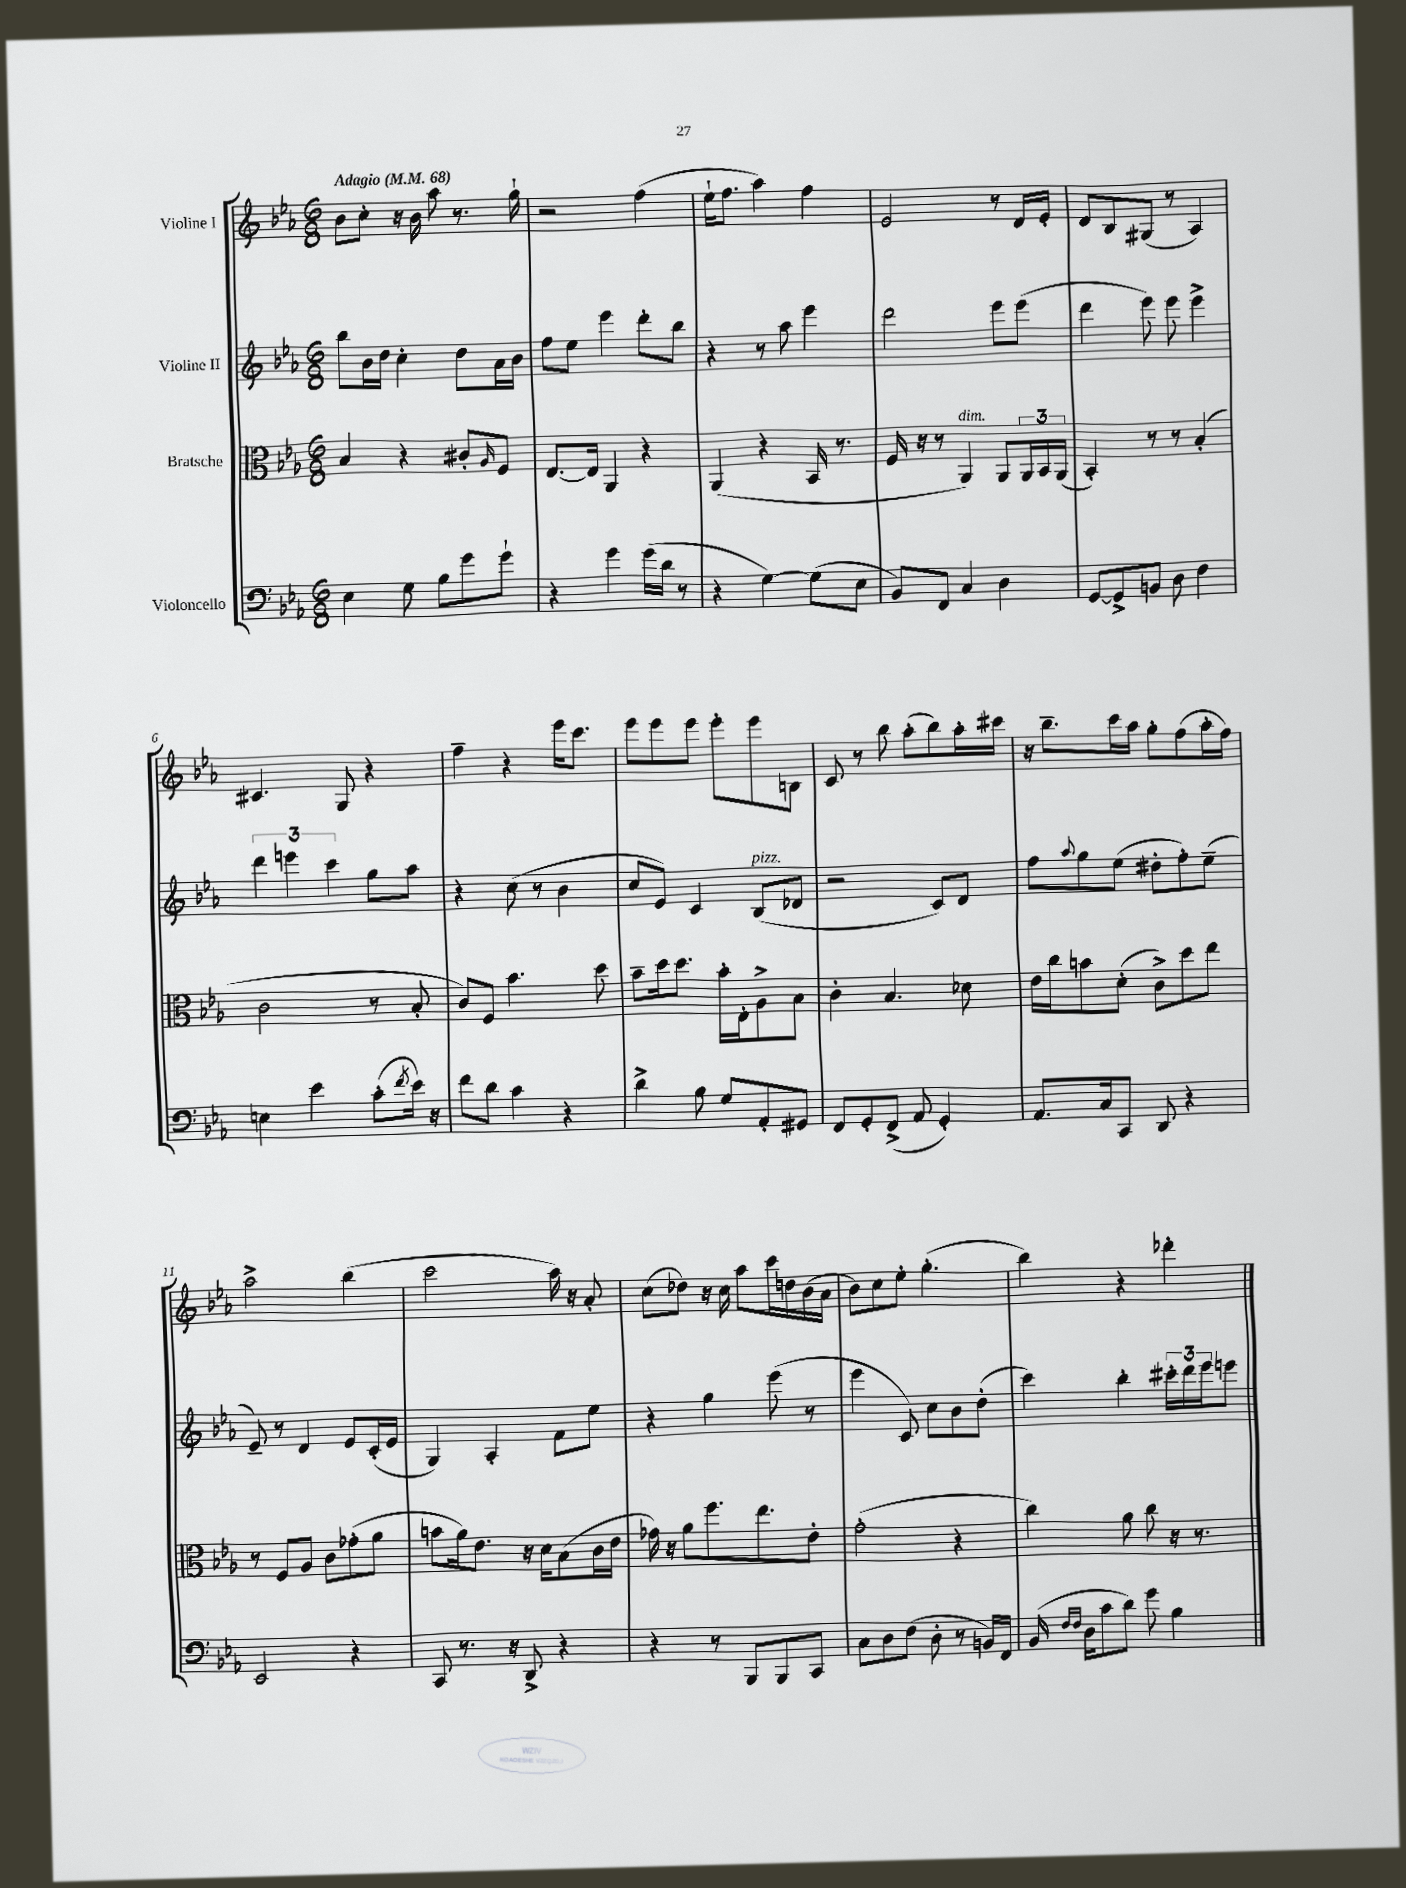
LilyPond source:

<<
\new StaffGroup <<
\new Staff = "s0" \with { instrumentName = "Violine I" } {
    \clef treble \key ees \major \numericTimeSignature \time 6/8 \tempo "Adagio" 4 = 68
    bes'8 c''8-. r16 bes'16 aes''8 r8. g''16-! |
    r2 f''4( |
    ees''16-! f''8. aes''4) f''4 |
    ees'2 r8 d'16 ees'16-. |
    d'8 bes8 gis8( r8 aes4) |
    cis'4. g8 r4 |
    f''4-- r4 ees'''16 c'''8. |
    ees'''8 ees'''8 ees'''8 ees'''8-. ees'''8 b8 |
    c'8 r8 bes''8 aes''8-.( bes''8) aes''16-. cis'''16 |
    r16 bes''8.-- c'''16 aes''16 g''8-. f''8( aes''16-. f''16) |
    aes''2-> bes''4( |
    c'''2 aes''16) r16 aes'8-. |
    c''8( des''8) r16 c''16 aes''8 c'''16 d''16 bes'16( aes'16 |
    bes'8) c''8 ees''8-. g''4.-.( |
    bes''4) r4 des'''4-. \bar "|." |
}
\new Staff = "s1" \with { instrumentName = "Violine II" } {
    \clef treble \key ees \major \numericTimeSignature \time 6/8
    bes''8 bes'16 d''16 c''4-. d''8 aes'16 bes'16 |
    f''8 ees''8 ees'''4 d'''8-. bes''8 |
    r4 r8 aes''8 ees'''4 |
    d'''2 ees'''8 ees'''8( |
    d'''4 ees'''8) ees'''8 ees'''4-> |
    \tuplet 3/2 { d'''4 e'''4 c'''4 } g''8 aes''8 |
    r4 c''8( r8 bes'4 |
    c''8 ees'8) c'4 bes8^\markup { \italic "pizz." }( des'8 |
    r2 c'8) d'8 |
    f''8 \appoggiatura { aes''8 } g''8 ees''8( dis''8-. f''8-.) ees''8--( |
    ees'8--) r8 d'4 ees'8 c'16-.( ees'16 |
    g4) aes4-. f'8 ees''8 |
    r4 g''4 ees'''8( r8 |
    ees'''4 c'8) c''8 bes'8 d''8-.( |
    c'''4) bes''4-. \tuplet 3/2 { cis'''16-. d'''16 ees'''16 } e'''8 \bar "|." |
}
\new Staff = "s2" \with { instrumentName = "Bratsche" } {
    \clef alto \key ees \major \numericTimeSignature \time 6/8
    bes4 r4 cis'8-. \grace { aes16 } f8 |
    ees8.~ ees16 aes,4 r4 |
    aes,4( r4 bes,16 r8. |
    f16 r16 r8 aes,4^\markup { \italic "dim." }) aes,8 \tuplet 3/2 { aes,16 bes,16 aes,16( } |
    bes,4-.) r8 r8 bes4-.( |
    c'2 r8 bes8-. |
    c'8) f8 bes'4. d''8 |
    bes'8-- d''16 d''8. bes'16-. ees16-. aes8-> bes8 |
    c'4-. bes4. des'8 |
    ees'16 c''16 b'8 d'8-.( c'8->) d''8 ees''8 |
    r8 f8 aes8 c'8 ges'8-.( aes'8 |
    b'8 aes'16) ees'8. r16 d'16 bes8( c'16 ees'16 |
    ges'16) r16 aes'8 f''8. ees''8. ees'8-. |
    g'2-.( r4 |
    c''4) aes'8 c''8 r16 r8. \bar "|." |
}
\new Staff = "s3" \with { instrumentName = "Violoncello" } {
    \clef bass \key ees \major \numericTimeSignature \time 6/8
    ees4 g8 bes8 g'8 g'8-! |
    r4 g'4 g'16( d'16 r8 |
    r4 g4~) g8( ees8 |
    bes,8) f,8 c4 d4 |
    g,8~ g,8-> b,8 d8 f4 |
    e4 ees'4 c'8-.( \acciaccatura { f'8 } ees'16) r16 |
    f'8 d'8 c'4 r4 |
    d'4-> bes8 g8 aes,8-. gis,8 |
    f,8 g,8-. f,8->( aes,8 g,4-.) |
    aes,8. c16 c,8 d,8 r4 |
    ees,2 r4 |
    c,8 r8. r16 d,8-> r4 |
    r4 r8 bes,,8 bes,,8 c,8 |
    c8 d8 f8( d8-. r8 b,16) f,16 |
    bes,16( \grace { f16 f16 } d16 c'8 d'8) g'8 bes4 \bar "|." |
}
>>
>>
